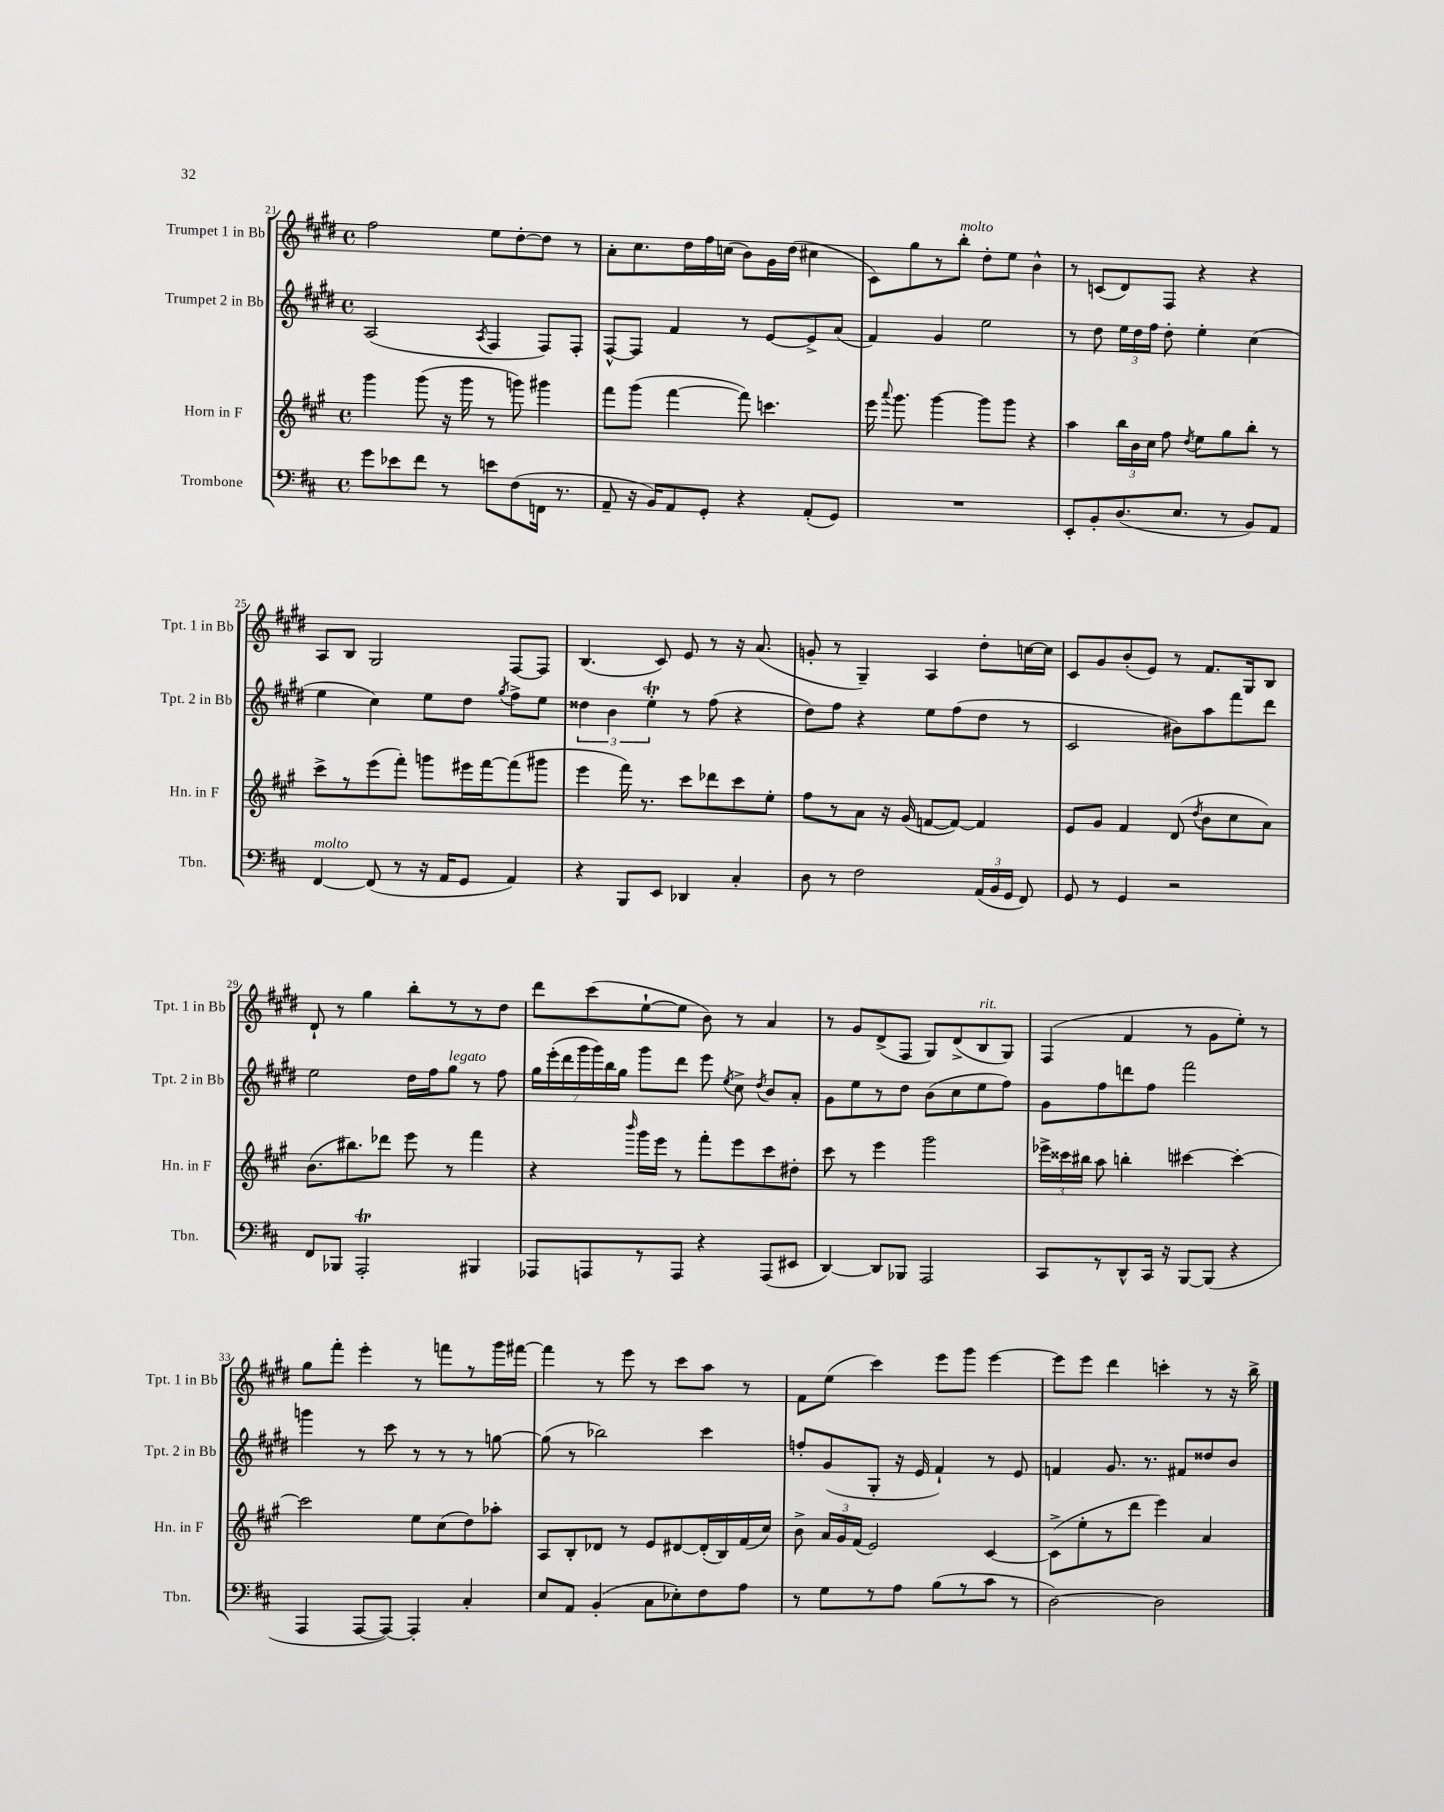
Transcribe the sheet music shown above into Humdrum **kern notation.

**kern	**kern	**kern	**kern
*staff4	*staff3	*staff2	*staff1
*clefF4	*clefG2	*clefG2	*clefG2
*k[f#c#]	*k[f#c#g#]	*k[f#c#g#d#]	*k[f#c#g#d#]
*M4/4	*M4/4	*M4/4	*M4/4
*met(c)	*met(c)	*met(c)	*met(c)
8g\L	4ggg#\	(2A/	2ff#\
8e-\	.	.	.
8f#\J	(8ggg#\	.	.
8r	16r	.	.
.	16ggg#\	.	.
.	.	8qA/	.
8e\L	8r	4F#/	8ee\L
(8F#\	8ggg\)	.	[8dd#'\
16FF\Jk	4ggg#\	8F#/L)	8dd#\]J
8.r	.	.	.
.	.	8F#'/J	8r
=	=	=	=
8AA~/	8fff#\L	[8F#^^/L	8a'\L
16r	(8ggg#\J	8F#/]J	8.cc#\
16BB/LK)	.	.	.
8AA/	[4fff#\	4f#/	.
.	.	.	16dd#\L
8GG'/J	.	.	16ff#\
.	.	.	(16cc\JJ
4r	8fff#\])	8r	8b\L)
.	4.ccc\	[8e/L	16g#\L
.	.	.	(16dd#\JJ
(8AA'/L	.	8e^/]	4cc#\
8GG/J)	.	(8a/J	.
=	=	=	=
1r	16eee\	4f#/)	8c#\L)
.	8qqaaa/	.	.
.	8.ggg#\	.	.
.	.	.	8gg#\
.	[4ggg#\	4g#/	8r
.	.	.	8bb'\J
.	8ggg#\]L	2ee\	8dd#'\L
.	8ggg#\J	.	8ee\J
.	4r	.	4b^^\
=	=	=	=
8EE'/L	4aa\	8r	8r
8BB'/	.	8dd#\	(8c/L
(8.D/	24bb\LL	24ee\LL	8d#/)
.	24b\	24dd#\	.
.	24cc#\JJ	24ff#\JJ	.
.	8ff#\	8dd#'\	8F#/J
8.E/J	.	.	.
.	8qdd/	.	.
.	8ee\L	4ee'\	4r
8r	8gg#\	.	.
8BB/L)	8bb'\J	(4cc#\	4r
8AA/J	8r	.	.
=	=	=	=
[4FF#/	8ccc#^\L	4ee\	8A/L
.	8r	.	8B/J
(8FF#/]	(8eee\	4cc#\)	2G#/
8r	8fff#'\J)	.	.
16r	8ggg\L	8ee\L	.
16AA/LK	.	.	.
8GG/J	16eee#\L	8dd#\J	.
.	[16fff#\J	.	.
.	.	8qgg#/	.
4AA/)	(8fff#\]	8ff#^\L	[8F#/L
.	8ggg#\J	8ee\J	8F#/]J
=	=	=	=
4r	4eee\	6dd##\	(4.B/
.	.	6b\	.
8BBB/L	16fff#\)	.	.
.	8.r	.	.
.	.	6ee'\	.
8EE/J	.	.	8c#/)
4DD-/	8ccc#\L	8r	8e/
.	8ddd-\	(8ff#\	8r
4C#'/	8ccc#\	4r	16r
.	.	.	(8.a/
.	8ee'\J	.	.
=	=	=	=
8D\	8ff#\L	8dd#\L)	8g'/
8r	8r	8ff#\J	8r
2F#\	8a\J	4r	4G#~/)
.	16r	.	.
.	(16g#/	.	.
.	[8f/L	8ee\L	4A/
.	8f/_J)	(8ff#\	.
(24AA/LL	4f/]	8dd#\J	8dd#'\L
24BB/	.	.	.
24GG/JJ	.	.	.
8FF#/)	.	8r	[16cc\L
.	.	.	16cc\]JJ
=	=	=	=
8GG/	8e/L	2c#/	8c#/L
8r	8g#/J	.	8g#/
4GG/	4f#/	.	(8b'/
.	.	.	8e/J)
2r	(8d/	8b#\L)	8r
.	8qdd/	.	.
.	8b\L	8aa\	8.f#/L
.	8cc#\	8fff#\	.
.	.	.	16G#/k
.	8a\J)	8ddd#\J	8B/J
=	=	=	=
8FF#/L	(8.b\L	2ee\	8d#`/
8BBB-/J	.	.	8r
.	8.bb#\)	.	.
2AAA'/	.	.	4gg#\
.	8ddd-\J	.	.
.	8eee\	16dd#\LL	8bb'\L
.	.	16ff#\J	.
.	8r	8gg#\J	8r
4BBB#/	4fff#\	8r	8r
.	.	8ff#\	8dd#\J
=	=	=	=
8AAA-/L	4r	28gg#\LL	8ddd#\L
.	.	(28eee'\	.
.	.	28ddd#\	.
.	.	28ggg#\	.
8AAA/	.	.	(8ccc#\
.	.	28ggg#\)	.
.	.	28bb\	.
.	.	28gg#\JJ	.
.	16qqbbb/	.	.
8r	16ggg#\LL	8ggg#\L	[8ee`\
.	16eee\JJ	.	.
8AAA/J	8r	8ddd#\J	8ee\]J
4r	8fff#'\L	8eee\	8b\)
.	.	8qee/	.
.	8eee\	8cc#^\	8r
.	.	8qdd#/	.
(8AAA/L	8ccc#\	8b/L	4a/
8EE#/J	8dd#'\J	8a'/J	.
=	=	=	=
[4DD/)	8ccc#\	8g#\L	8r
.	8r	8ee\	8g#/L
8DD/]L	4eee\	8r	(8d#^/
8BBB-/J	.	8dd#\J	8F#/J
2AAA/	2ggg#\	(8b\L	8G#/L)
.	.	8cc#\	(8d#^/
.	.	8ee\	8B/
.	.	8ff#\J)	8G#/J)
=	=	=	=
8CC#/L	24eee-^\LL	8g#\L	(4F#/
.	24ccc##\	.	.
.	24bb#\JJ	.	.
8r	8aa\	8ff#\	.
8DD^^/	4bb'\	8ddd\	4f#/
16CC#/Jk	.	8ff#\J	.
16r	.	.	.
[8BBB/L	[4ccc#\	2fff#\	8r
(8BBB/]J	.	.	8g#\L
4r	4ccc#'\_	.	8ee'\J)
.	.	.	8r
=	=	=	=
4AAA/	2ccc#\]	4ggg\	8gg#\L
.	.	.	8fff#'\J
[8AAA/L	.	8r	4eee'\
8AAA/_J)	.	8ccc#\	.
4AAA'/]	8ee\L	8r	8r
.	(8cc#\	8r	8fff\L
4C#'/	8dd\)	8r	8r
.	8aa-'\J	[8gg\	16ggg#\L
.	.	.	[16fff#\JJ
=	=	=	=
8E/L	8A/L	(8gg\]	4fff#\]
8AA/J	8B'/	8r	.
(4BB'/	8d-/J	2bb-\)	8r
.	8r	.	8eee\
8C#\L	8e/L	.	8r
8E-'\)	[8d#/	.	8ccc#\L
8F#\	(16d#'/]L	4ccc#\	8aa\J
.	16B/)	.	.
8A\J	(16f#/	.	8r
.	16cc#/JJ)	.	.
=	=	=	=
8r	8b^\	8ff'/L	8f#\L
8G\L	24a/LL	(8g#/	(8ee\J
.	24g#/	.	.
.	(24f#/JJ	.	.
8r	2e/)	8G#'/J	4ccc#\)
8A\J	.	16r	.
.	.	16e/	.
(8B\L	.	4f#`/)	8eee\L
8r	.	.	8ggg#\J
8c#\J	[4c#/	8r	[4eee\
8r	.	8e/	.
=	=	=	=
[2D\)	(8c#^\]L	4f/	8eee\]L
.	8ee'\	.	8eee\J
.	8r	8.g#/	4ddd#\
.	8ddd\J	.	.
.	.	8.r	.
2D\]	4eee\)	.	4ccc'\
.	.	8f#/L	.
.	4a/	8dd##/	8r
.	.	8b/J	16r
.	.	.	16bb^\
==	==	==	==
*-	*-	*-	*-
